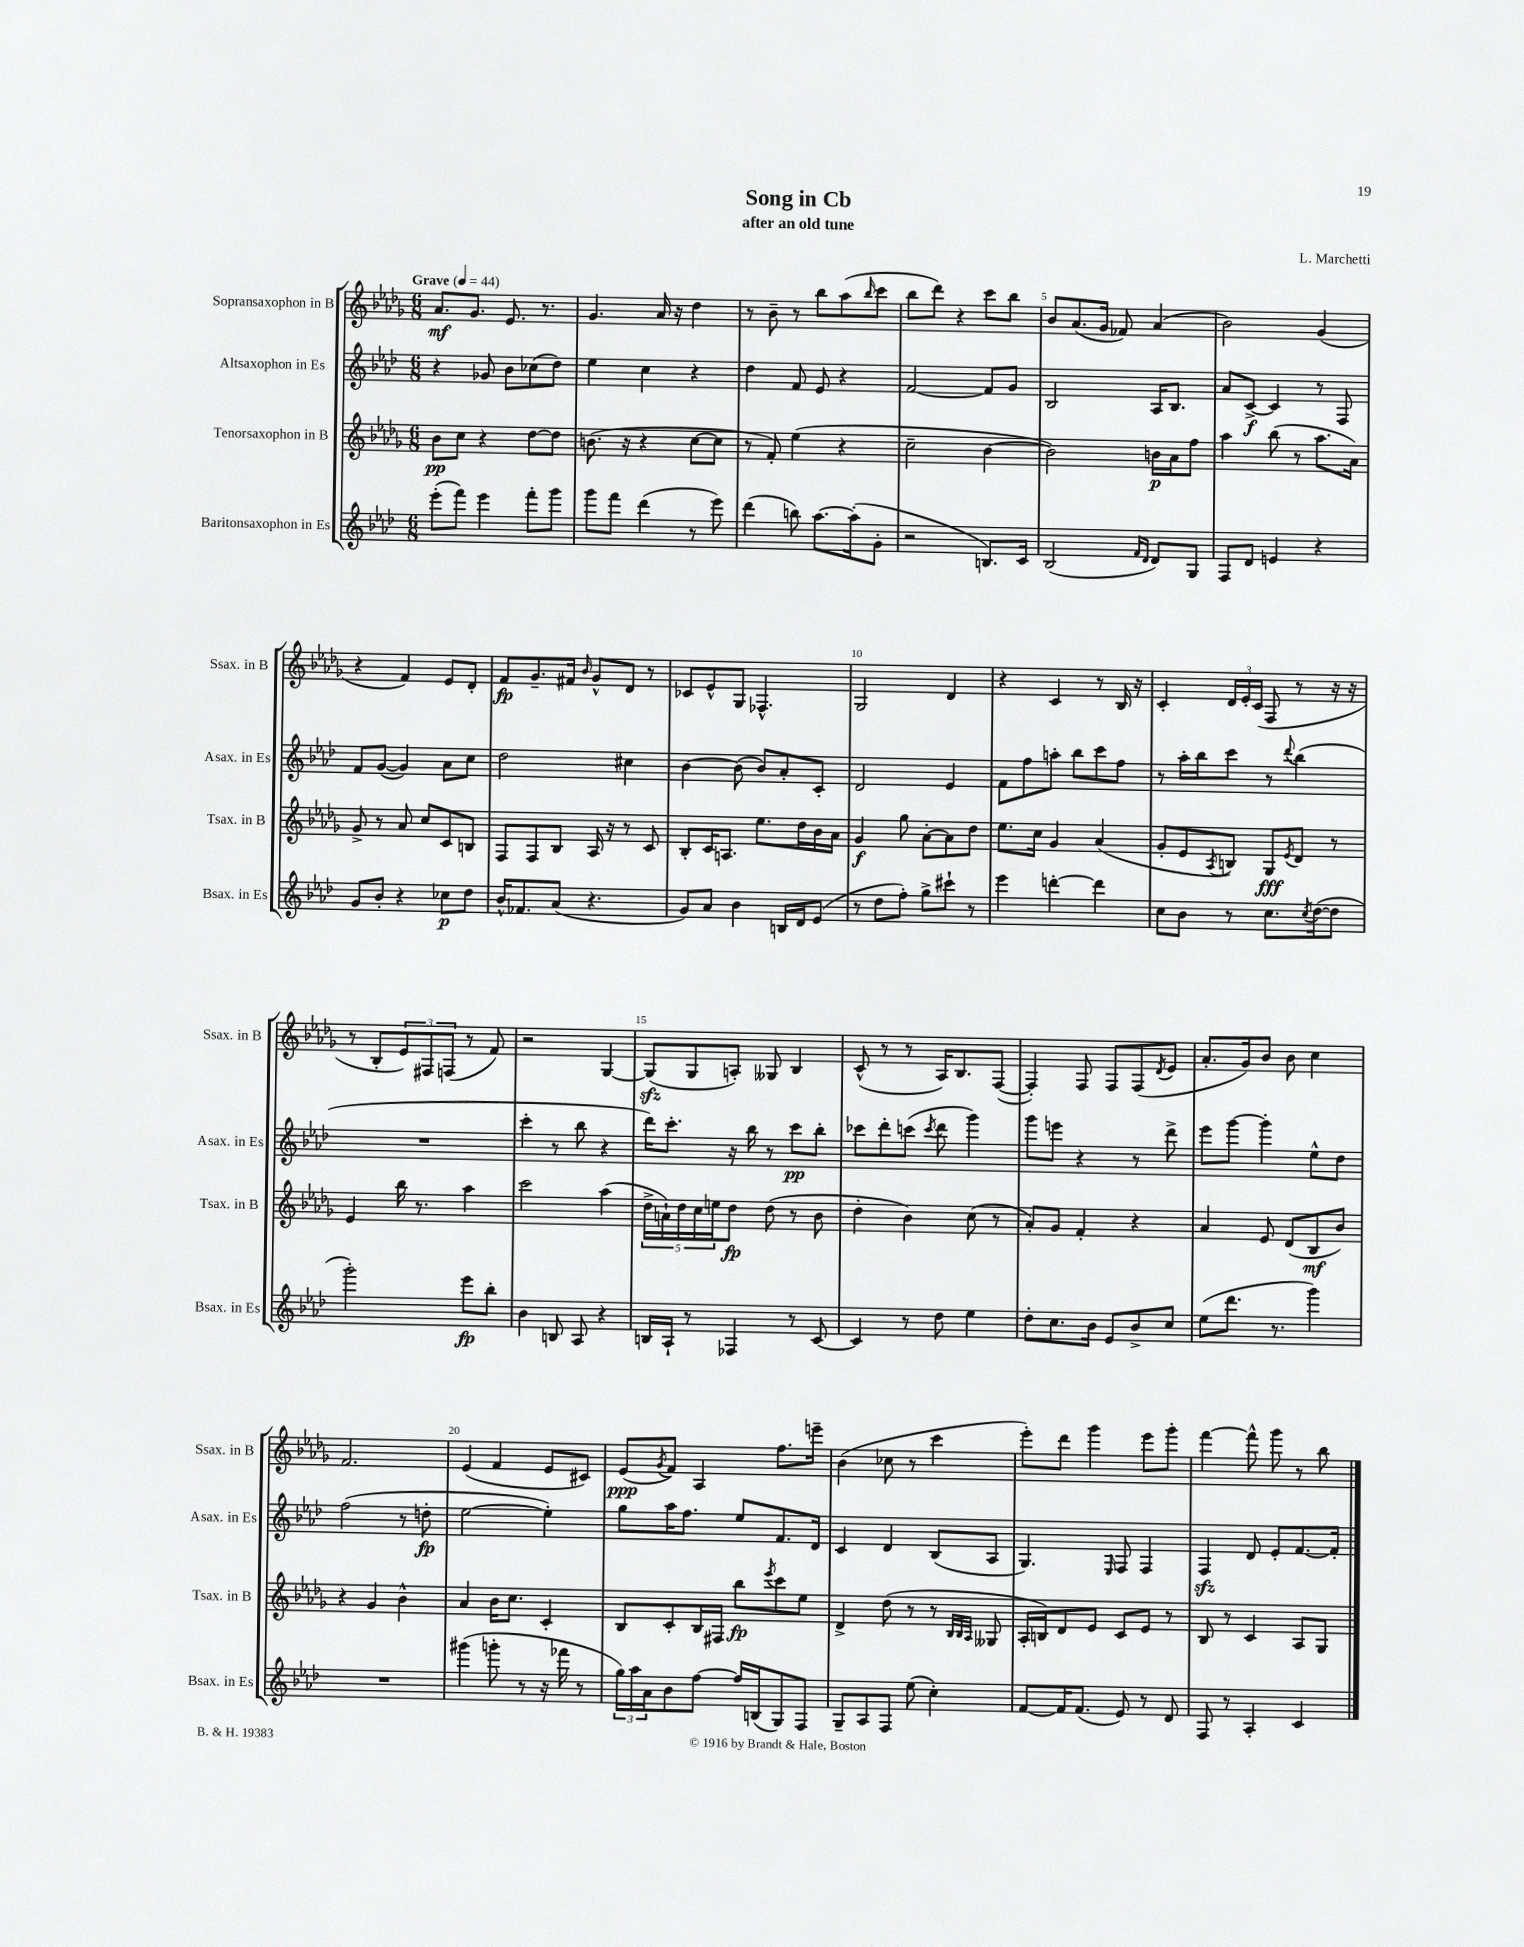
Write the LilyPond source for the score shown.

\header { title = "Song in Cb" composer = "L. Marchetti" subtitle = "after an old tune" }
<<
\new StaffGroup <<
\new Staff = "s0" \with { instrumentName = "Sopransaxophon in B" shortInstrumentName = "Ssax. in B" } {
    \clef treble \key des \major \numericTimeSignature \time 6/8 \tempo "Grave" 4 = 44
    aes'8.\mf ges'8. ees'8. r8. |
    ges'4. aes'16 r16 des''4 |
    r8 bes'8-- r8 bes''8 aes''8( \grace { bes''16 } c'''8 |
    bes''8 des'''8) r4 c'''8 bes''8 |
    bes'8 aes'8.( ges'16 fes'8) aes'4( |
    bes'2) ges'4( |
    r4 f'4) ees'8 des'8-. |
    f'8\fp ges'8.-- fis'16 \grace { bes'16 } ges'8-^ des'8 r8 |
    ces'8 ees'8-^ ges8 fes4.-^ |
    ges2 des'4 |
    r4 c'4 r8 bes16 r16 |
    c'4-. \tuplet 3/2 { des'16 ees'16-. c'16( } f8 r8 r16 r16 |
    r8 bes8-. \tuplet 3/2 { ees'8) fis8 f8( } r8 f'8) |
    r2 ges4~ |
    ges8\sfz( ges8 a8-.) geses8 bes4 |
    c'8-^( r8 r8 aes16) bes8. f8~( |
    f4-.) f8 f8 f8( \acciaccatura { des'8 } ees'8 |
    aes'8.-. ges'16) bes'8 bes'8 c''4 |
    f'2. |
    ees'4( f'4 ees'8 cis'8) |
    ees'8\ppp( \acciaccatura { ges'8 } f'8) aes4 f''8. e'''16-- |
    bes'4( ces''8 r8 c'''4 |
    ees'''8-.) des'''8 ges'''4 ees'''8 ges'''8-. |
    f'''4~ f'''8-^ ges'''8 r8 bes''8 \bar "|." |
}
\new Staff = "s1" \with { instrumentName = "Altsaxophon in Es" shortInstrumentName = "Asax. in Es" } {
    \clef treble \key aes \major \numericTimeSignature \time 6/8
    r4 ges'8 bes'8 ces''8( des''8) |
    ees''4 c''4 r4 |
    des''4 f'8 ees'8 r4 |
    f'2~ f'8 g'8 |
    bes2 aes16 bes8. |
    aes'8 c'8~->\f c'4 r8 f8 |
    f'8 g'8~( g'4) aes'8 c''8 |
    des''2 cis''4 |
    bes'4~ bes'8( bes'8) aes'8-. c'8-. |
    des'2 ees'4 |
    f'8 f''8 a''8-. bes''8 c'''8 f''8 |
    r8 aes''16-. bes''16 c'''8 r8 \appoggiatura { des'''8 } bes''4( |
    R2. |
    c'''4-. r8 bes''8 r4 |
    des'''16) c'''8.-. r16 bes''16 r8 c'''8\pp bes''8-. |
    ces'''8 des'''8-. c'''8( \acciaccatura { c'''8 } des'''8 g'''4) |
    g'''8 e'''8 r4 r8 des'''8-> |
    ees'''8 g'''8~ g'''4-. ees''8-^ des''8 |
    f''2( r8 d''8-.\fp |
    ees''2~ ees''4-.) |
    g''8 aes''16 f''8. ees''8 f'8. des'16 |
    c'4 des'4 bes8( aes8 |
    g4.) \grace { ees16 } f8 f4 |
    f4\sfz des'8 ees'8-. f'8.~ f'16-. \bar "|." |
}
\new Staff = "s2" \with { instrumentName = "Tenorsaxophon in B" shortInstrumentName = "Tsax. in B" } {
    \clef treble \key des \major \numericTimeSignature \time 6/8
    bes'8\pp c''8 r4 des''8~ des''8 |
    b'8.( r16 r4 c''8~ c''8 |
    r8 f'8-.) ees''4( r4 |
    c''2-- bes'4~ |
    bes'2) b'16\p aes'16 f''8 |
    aes''4 bes''8( r8 aes''8. aes'16) |
    ges'8-> r8 aes'8 c''8 c'8 b8 |
    f8 f8 bes8 aes16 r16 r8 c'8 |
    bes8-. c'16 a8. ees''8. des''16 bes'16 aes'16 |
    ges'4\f ges''8 aes'8~-. aes'8 des''8 |
    ees''8. c''16 ges'4 aes'4( |
    ges'8-. ees'8 \acciaccatura { aes8 } b8) ges8\fff \acciaccatura { ees'8 } des'8 r8 |
    ees'4 bes''16 r8. aes''4 |
    c'''2 aes''4( |
    \tuplet 5/4 { des''16-> a'16-!) des''16 c''16 e''16 } des''8\fp des''8( r8 bes'8 |
    des''4-. bes'4) c''8( r8 |
    aes'8-.) ges'8 f'4-. r4 |
    aes'4 ees'8 des'8( bes8\mf bes'8) |
    r4 ges'4 bes'4-^ |
    aes'4 bes'16 c''8. c'4-. |
    bes8 c'8-. bes16 fis16 bes''8\fp \acciaccatura { ees'''8 } c'''8 ees''8 |
    des'4-> des''8( r8 r8 \grace { bes32 bes32 aes32 } geses8 |
    aes16-. b16) des'8 ees'8 c'8 ees'8 r8 |
    bes8 r8 c'4 aes8 ges8 \bar "|." |
}
\new Staff = "s3" \with { instrumentName = "Baritonsaxophon in Es" shortInstrumentName = "Bsax. in Es" } {
    \clef treble \key aes \major \numericTimeSignature \time 6/8
    ees'''8-.( f'''8) ees'''4 f'''8-. g'''8 |
    g'''8 f'''8 des'''4( r8 ees'''8) |
    des'''4( b''8) aes''8.~ aes''16-.( g'8-. |
    r2 b8.) c'16 |
    bes2( \grace { f'16 des'16 } des'8) g8 |
    f8 des'8 e'4 r4 |
    g'8 bes'8-. r4 ces''8\p des''8 |
    bes'16-^ fes'8. aes'8( r4. |
    g'8) aes'8 bes'4 b16 des'16 ees'8( |
    r8 des''8 f''8-.) g''8-> cis'''8-! r8 |
    ees'''4 d'''4~-. d'''4 |
    c''8 bes'8 r8 c''8. \acciaccatura { c''8 } des''16~( des''8 |
    g'''2-.) ees'''8\fp bes''8-. |
    bes'4 b8 aes8 r4 |
    b16 aes16-! r8 fes4 r8 c'8~ |
    c'4 r8 des''8 ees''4 |
    des''8-. c''8. bes'16 ees'8 bes'8-> c''8 |
    ees''8( des'''8. r8. g'''4) |
    R2. |
    gis'''4( g'''8-. r8 r16 fes'''16 r8 |
    \tuplet 3/2 { g''16) aes''16 aes'16 } bes'8 f''8~ f''16 b16( g8) f8 |
    g8-- aes8 f8 ees''8( c''4-.) |
    f'8~ f'16 f'8.( ees'8) r8 des'8 |
    f8 r8 aes4-. c'4 \bar "|." |
}
>>
>>
\layout { \context { \Score \override BarNumber.break-visibility = ##(#f #t #t) barNumberVisibility = #(every-nth-bar-number-visible 5) } }
